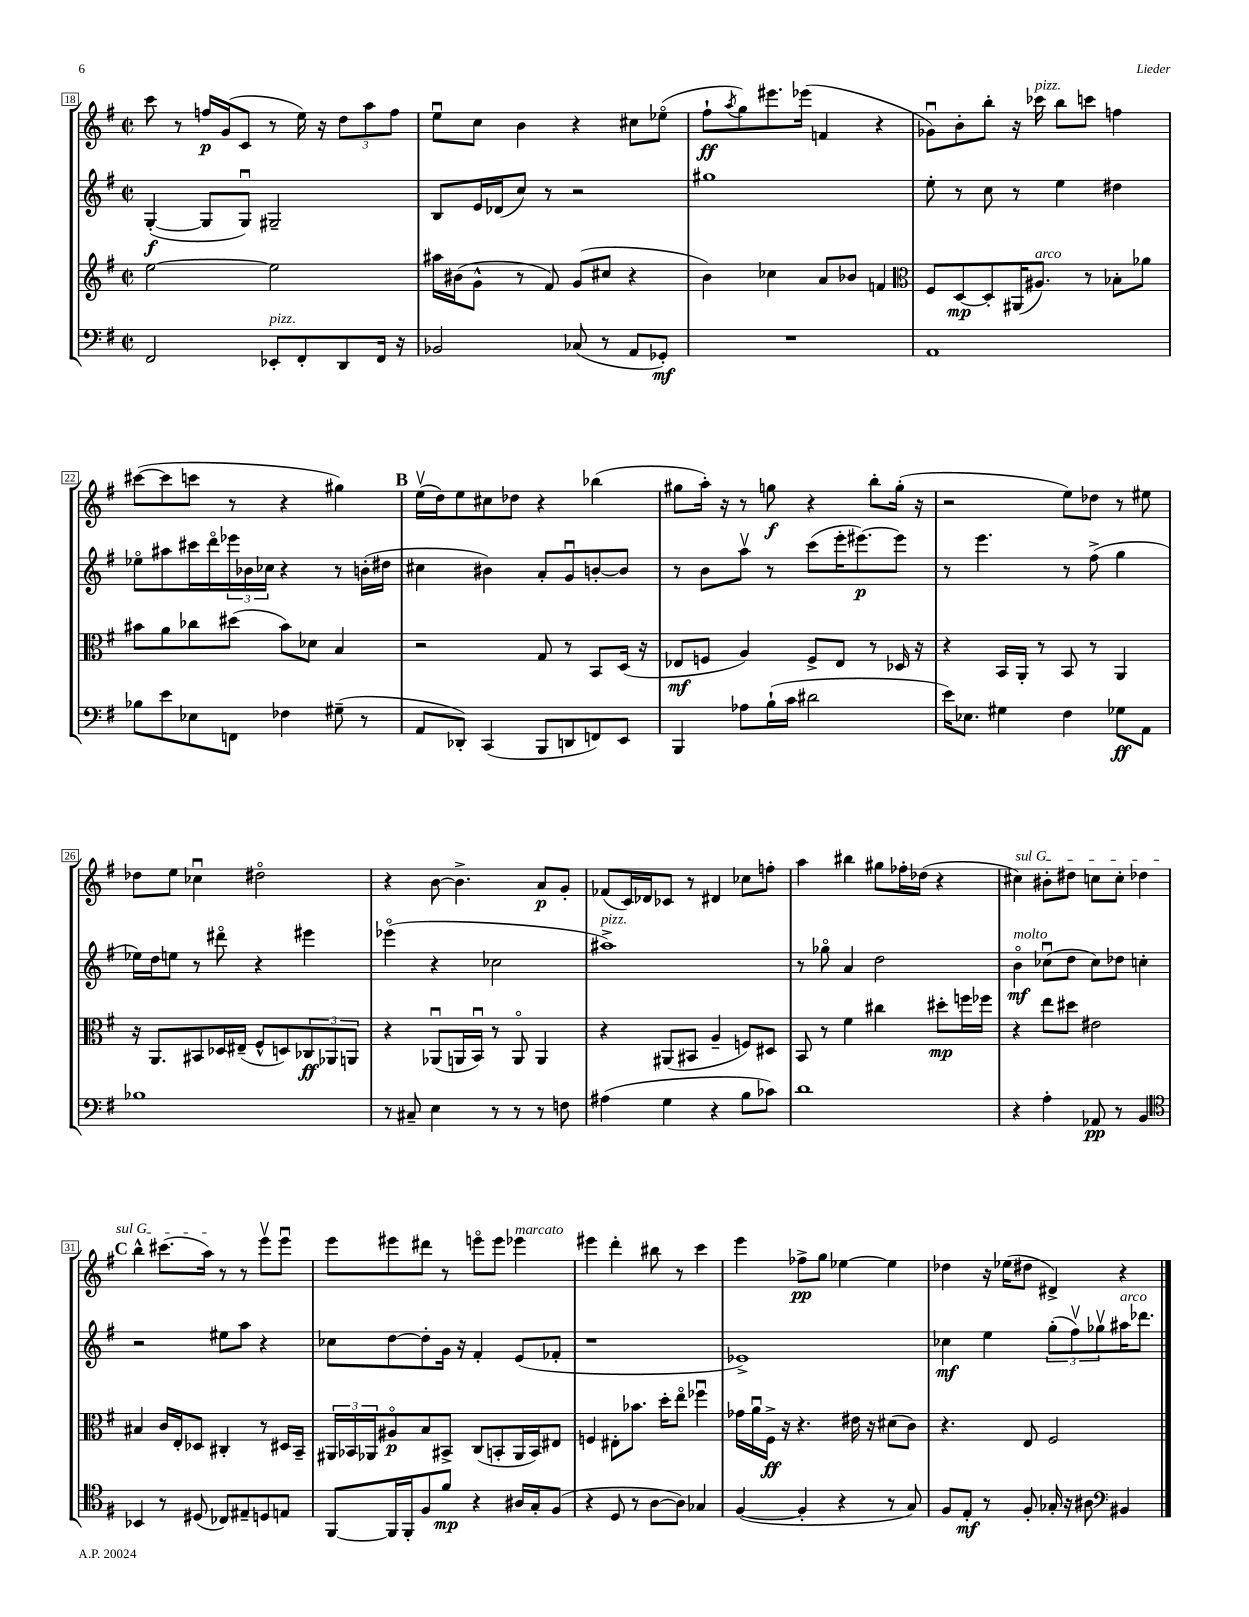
<<
\new StaffGroup <<
\new Staff = "s0" {
    \clef treble \key g \major \defaultTimeSignature \time 2/2
    c'''8 r8 f''16\p g'16( c'8 r8 e''16) r16 \tuplet 3/2 { d''8 a''8 f''8 } |
    e''8\downbow c''8 b'4 r4 cis''8 ees''8\flageolet( |
    fis''8-!\ff \acciaccatura { a''8 } g''8) eis'''8. ees'''16( f'4 r4 |
    ges'8\downbow) b'8-. b''8-. r16 ces'''16^\markup { \italic "pizz." } b''8 c'''8 f''4 |
    cis'''8~( cis'''8 c'''8 r8 r4 gis''4) |
    \mark \markup { \bold "B" } e''16\upbow( d''16) e''8 cis''8 des''8 r4 bes''4( |
    gis''8 a''16-.) r16 r8 g''8\f r4 b''8-. g''16-.( r16 |
    r2 e''8) des''8 r8 eis''8 |
    des''8 e''8 ces''4\downbow dis''2\flageolet |
    r4 b'8~ b'4.-> a'8\p g'8-. |
    fes'8( c'16) des'16 ces'8 r8 dis'4 ces''8 f''8-. |
    a''4 bis''4 gis''8 fes''16-. des''16( r4 |
    \once \override TextSpanner.bound-details.left.text = \markup { \italic "sul G" } cis''4\startTextSpan) bis'8-. dis''8 c''8 c''8-. des''4 |
    \mark \markup { \bold "C" } b''4-^ cis'''8.( a''16\stopTextSpan) r8 r8 e'''8\upbow e'''8\downbow |
    e'''8 eis'''8 dis'''8 r8 e'''8\flageolet e'''8 ees'''4^\markup { \italic "marcato" } |
    eis'''4 d'''4-. bis''8 r8 c'''4 |
    e'''4 fes''8->\pp g''8 ees''4~ ees''4 |
    des''4 r16 ees''16( dis''8 dis'4->) r4 \bar "|." |
}
\new Staff = "s1" {
    \clef treble \key g \major \defaultTimeSignature \time 2/2
    g4~-.\f( g8 g8\downbow) gis2-- |
    b8 e'16 des'16( c''8) r8 r2 |
    gis''1 |
    e''8-. r8 c''8 r8 e''4 dis''4 |
    ees''8\flageolet ais''8 cis'''16 d'''16\flageolet \tuplet 3/2 { ees'''16 bes'16 ces''16 } r4 r8 b'16-.( dis''16 |
    \mark \markup { \bold "B" } cis''4 bis'4) a'8-. g'8\downbow b'8~-. b'8 |
    r8 b'8 a''8\upbow r8 c'''8( e'''16-. eis'''8.~\p) eis'''8 |
    r8 e'''4. r8 fis''8->( g''4 |
    ees''16) d''16 e''8 r8 dis'''8\flageolet r4 eis'''4 |
    ees'''4\flageolet( r4 ces''2 |
    ais''1->^\markup { \italic "pizz." }) |
    r8 ges''8\flageolet a'4 d''2 |
    b'4\flageolet\mf^\markup { \italic "molto" } ces''8\downbow( d''8 ces''8) des''8 c''4-. |
    \mark \markup { \bold "C" } r2 eis''8 a''8 r4 |
    ces''8 d''8~ d''8-. g'16 r16 fis'4-. e'8( fes'8-. |
    r1 |
    ees'1->) |
    ces''4\mf e''4 \tuplet 3/2 { g''8-.( fis''8\upbow) ges''8\upbow } ais''16^\markup { \italic "arco" } des'''8. \bar "|." |
}
\new Staff = "s2" {
    \clef treble \key g \major \defaultTimeSignature \time 2/2
    e''2~ e''2 |
    ais''16 bis'16( g'8-^ r8 fis'8) g'8( cis''8 r4 |
    b'4) ces''4 a'8 bes'8 f'4 |
    \clef alto fis8 d8~\mp d8-. ais,16( ais8.^\markup { \italic "arco" }) r8 bes8-. aes'8 |
    bis'8 a'8 ces''8 dis''8( bis'8) des'8 b4 |
    \mark \markup { \bold "B" } r2 g8 r8 b,8 d16( r16 |
    ees8\mf f8 a4) f8-> ees8 r8 des16 r16 |
    r4 b,16 a,16-. r8 b,8 r8 a,4 |
    r16 a,8. bis,8 des16 eis16--( fis8-^ d8) \tuplet 3/2 { ces8\ff aes,8 a,8 } |
    r4 aes,8\downbow( a,16 b,16\downbow) r8 a,8\flageolet a,4 |
    r4 ais,8( bis,8 a4-- f8) dis8 |
    b,8 r8 fis'4 cis''4 dis''8-.\mp f''16 fes''16 |
    r4 e''8 dis''8 eis'2 |
    \mark \markup { \bold "C" } bis4 c'16 e16-. des8 cis4-. r8 dis16 b,16-- |
    \tuplet 3/2 { ais,16 bes,16 aes,16 } ais8\flageolet\p b8 bis,8-> c8( b,8-. aes,16 b,16) eis8 |
    f4 eis8-. bes'8. d''16-. e''8\flageolet fes''4\downbow |
    ges'16 a'16\downbow fis16->\ff r16 r4. eis'16 r16 dis'8( c'8) |
    r4. e8 fis2 \bar "|." |
}
\new Staff = "s3" {
    \clef bass \key g \major \defaultTimeSignature \time 2/2
    fis,2 ees,8-.^\markup { \italic "pizz." } fis,8-. d,8 fis,16 r16 |
    bes,2 ces8( r8 a,8 ges,8-.\mf) |
    R1 |
    a,1 |
    bes8 e'8 ees8 f,8 fes4 gis8--( r8 |
    \mark \markup { \bold "B" } a,8 des,8-.) c,4( b,,8 d,8 f,8) e,8 |
    b,,4 aes8 b16-!( c'16 dis'2 |
    e'16) ees8. gis4 fis4 ges8\ff a,8 |
    bes1 |
    r8 cis8-- e4 r8 r8 r8 f8 |
    ais4( g4 r4 b8 ces'8) |
    d'1 |
    r4 a4-. aes,8\pp r8 b,4 |
    \mark \markup { \bold "C" } \clef tenor bes,4 r8 dis8( ces8) eis8-- d8 e8 |
    fis,8~ fis,16 fis,16-. fis8 fis'8\mp r4 ais16 g16-. fis8( |
    r4 d8 r8 a8~ a8) ges4 |
    fis4~( fis4-. r4 r8 g8) |
    fis8 e8-.\mf r8 fis8-. ges16-. r16 ais8 \clef bass bis,4 \bar "|." |
}
>>
>>
\layout { \context { \Score currentBarNumber = #18 \override BarNumber.stencil = #(make-stencil-boxer 0.1 0.3 ly:text-interface::print) } }
